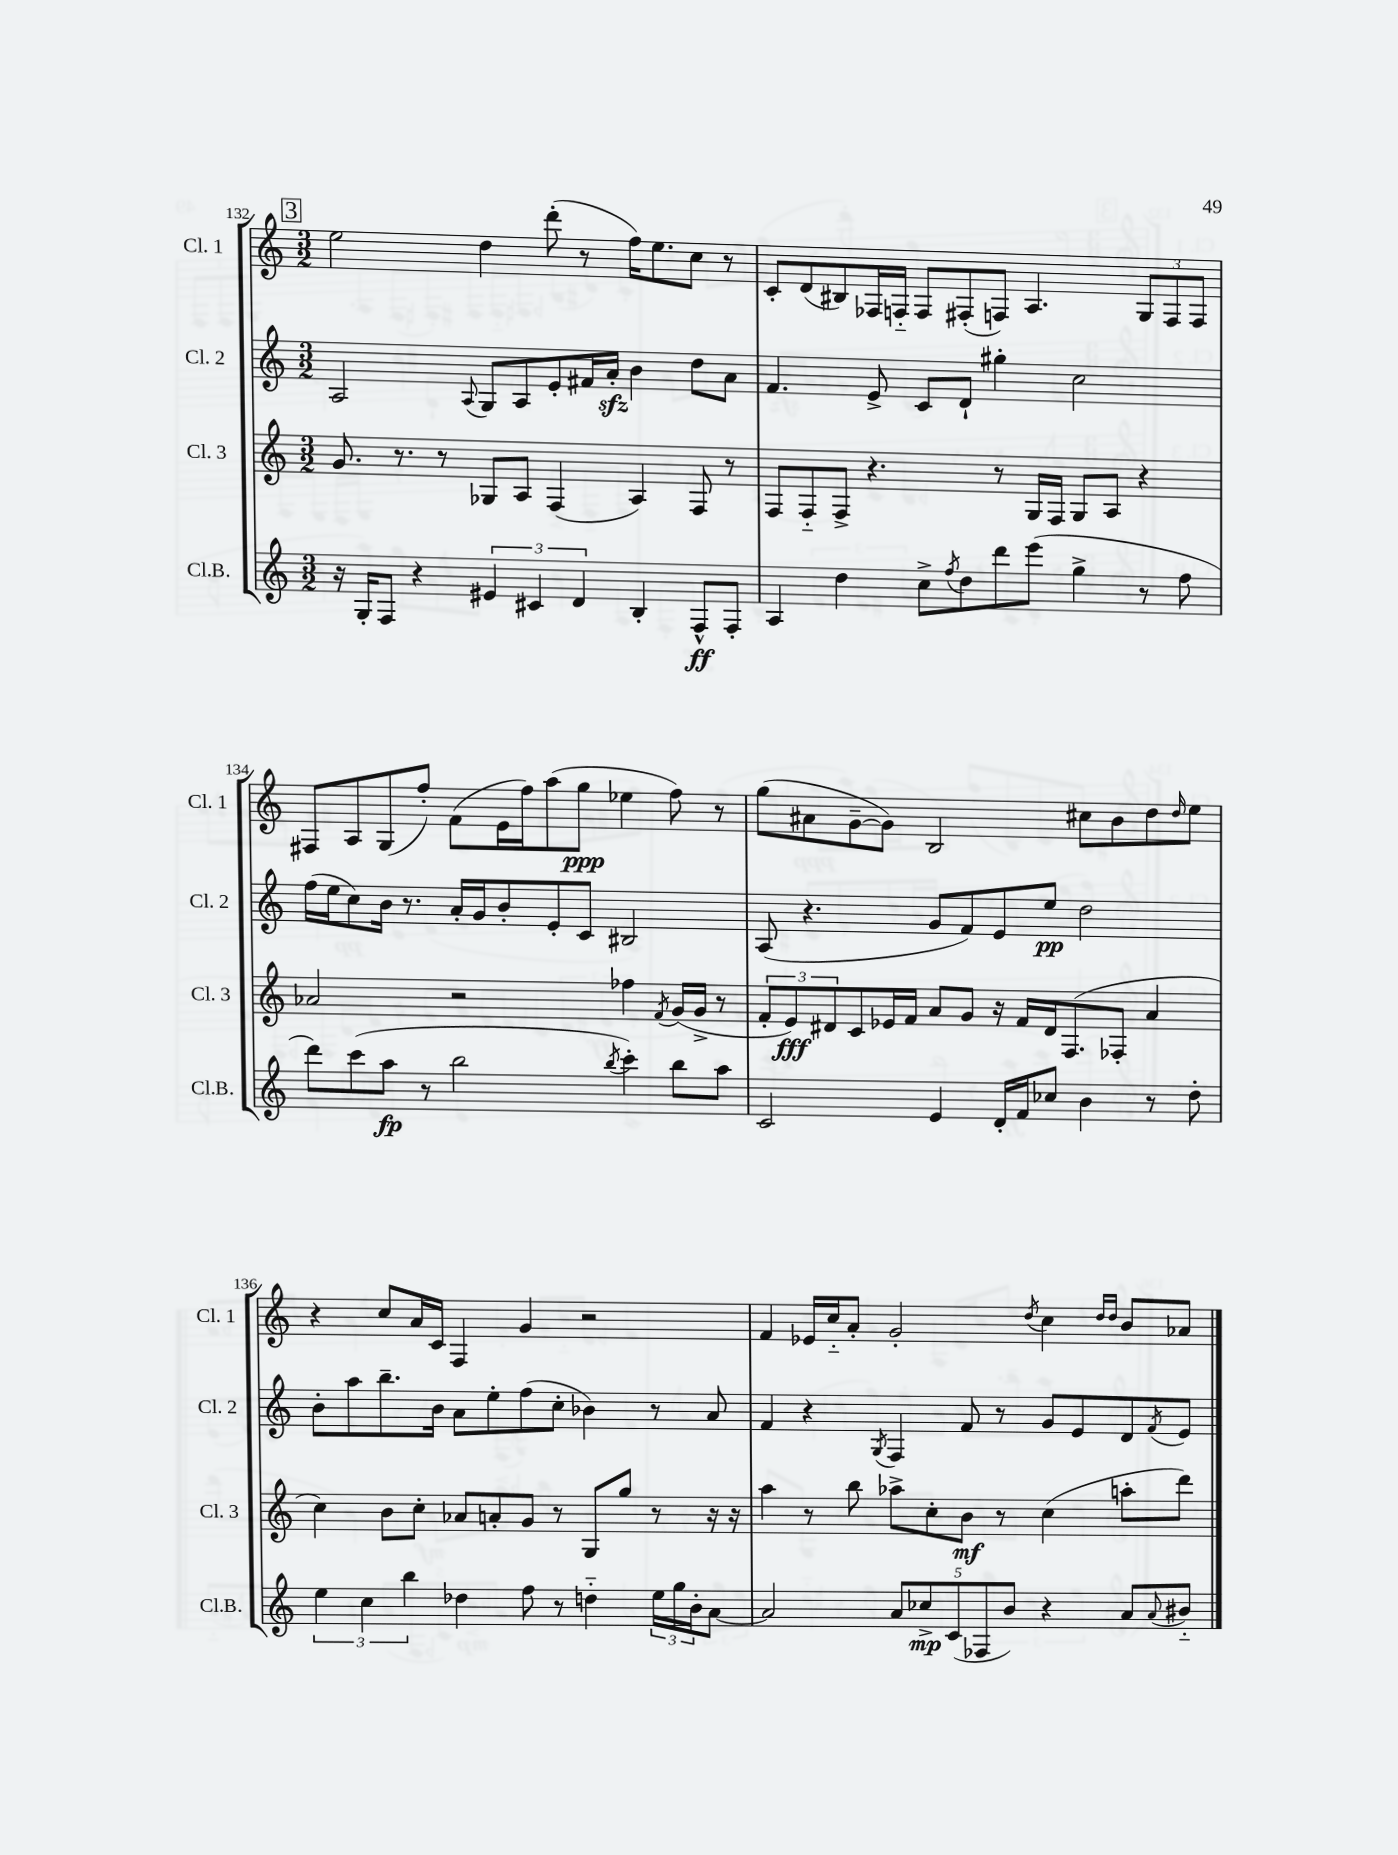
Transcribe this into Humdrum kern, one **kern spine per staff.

**kern	**kern	**kern	**kern
*staff4	*staff3	*staff2	*staff1
*clefG2	*clefG2	*clefG2	*clefG2
*k[]	*k[]	*k[]	*k[]
*M3/2	*M3/2	*M3/2	*M3/2
16r	8.g	2A	2ee
16G'	.	.	.
8F	.	.	.
.	8.r	.	.
4r	.	.	.
.	8r	.	.
.	.	8qqA	.
6e#	8G-	8G	4dd
.	8A	8A	.
6c#	.	.	.
.	(4F	8e'	(8ddd'
6d	.	.	.
.	.	16f#	8r
.	.	16a'	.
4B'	4A)	4b	16ff)
.	.	.	8.ee
8F^^	8F	8dd	8cc
8F'	8r	8a	8r
=	=	=	=
4A	8F	4.f	8c'
.	8F'~	.	(8d
4dd	8F^	.	8B#)
.	4.r	8e^	16F-
.	.	.	16F'~
8cc^	.	8c	8F
8qff	.	.	.
8dd	.	8d`	(8F#'
8ddd	8r	4gg#'	8F)
(8eee	16G	.	4.A
.	16F	.	.
4gg^	8G	2cc	.
.	8A	.	.
8r	4r	.	12G
.	.	.	12F
8ff	.	.	.
.	.	.	12F
=	=	=	=
8ddd)	2a-	(16ff	8F#
.	.	16ee	.
(8ccc	.	8cc)	8A
8aa	.	16b	(8G
.	.	8.r	.
8r	.	.	8ff')
2bb	2r	16a'	(8f
.	.	16g	.
.	.	8b'	16e
.	.	.	16ff)
.	.	8e'	(8aa
.	.	8c	8gg
8qbb	.	.	.
4ccc')	4ff-	2B#	4ee-
.	8qf	.	.
8bb	(16g	.	8ff)
.	16g^	.	.
8aa	8r	.	8r
=	=	=	=
2c	12f'	(8A	(8gg
.	12e)	.	.
.	.	4.r	8a#
.	12d#	.	.
.	8c	.	[8g~
.	16e-	.	8g])
.	16f	.	.
4e	8a	8g	2B
.	8g	8f)	.
16d'	16r	8e	.
16f	16f	.	.
8cc-	16d#	8ee	.
.	(8.F	.	.
4b	.	2dd	8cc#
.	8F-'	.	8b
8r	4a	.	8dd
.	.	.	16qqdd
8dd'	.	.	8ee
=	=	=	=
6ee	4cc)	8b'	4r
.	.	8aa	.
6cc	.	.	.
.	8b	8.bb~	8cc
6bb	.	.	.
.	8cc'	.	16a
.	.	16b	16c
4dd-	8a-	8a	4F
.	8a'	8ee'	.
8ff	8g	(8ff	4g
8r	8r	8cc'	.
4dd'~	8G	4b-)	2r
.	8gg	.	.
24ee	8r	8r	.
24gg	.	.	.
24b'	.	.	.
[8a	16r	8a	.
.	16r	.	.
=	=	=	=
2a]	4aa	4f	4f
.	8r	4r	16e-
.	.	.	16cc'~
.	8bb	.	8a'
.	.	8qG	.
10a	8aa-^	4F	2g'
10cc-^	.	.	.
.	8cc'	.	.
(10c	.	.	.
.	8b	8f	.
10F-	.	.	.
.	8r	8r	.
10b)	.	.	.
.	.	.	8qdd
4r	(4cc	8g	4cc
.	.	8e	.
.	.	.	16qqdd
.	.	.	16qqdd
8a	8aa'	8d	8b
8qqa	.	8qf	.
8b#'~	8ddd)	8e	8a-
==	==	==	==
*-	*-	*-	*-
